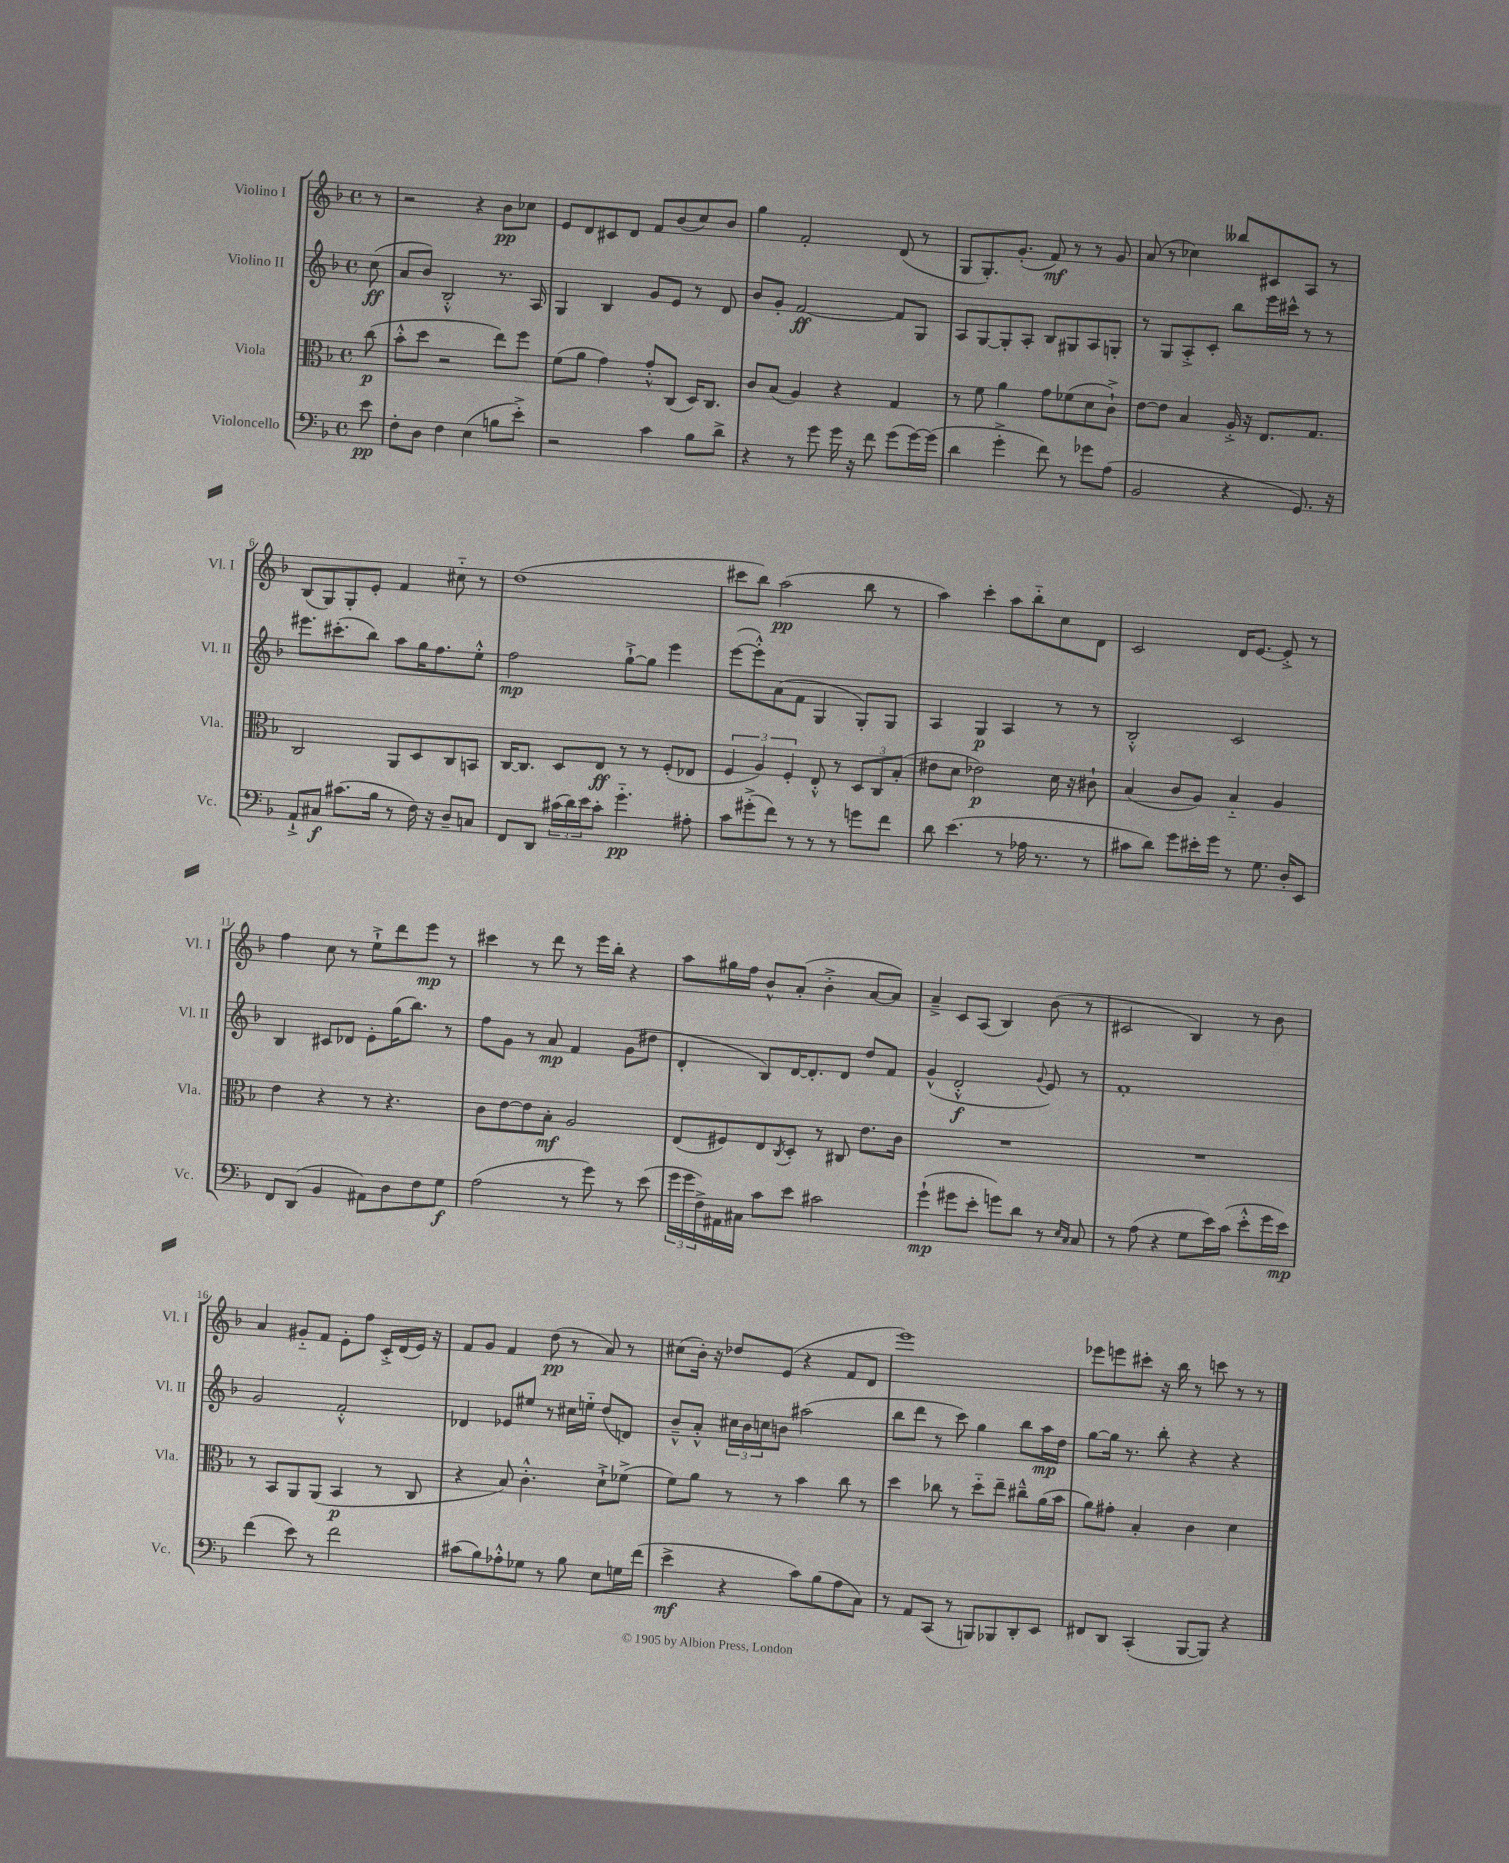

**kern	**dynam	**kern	**dynam	**kern	**dynam	**kern	**dynam
*part4	*part4	*part3	*part3	*part2	*part2	*part1	*part1
*staff4	*staff4	*staff3	*staff3	*staff2	*staff2	*staff1	*staff1
*I"Violoncello	*	*I"Viola	*	*I"Violino II	*	*I"Violino I	*
*I'Vc.	*	*I'Vla.	*	*I'Vl. II	*	*I'Vl. I	*
*clefF4	*	*clefC3	*	*clefG2	*	*clefG2	*
*k[b-]	*	*k[b-]	*	*k[b-]	*	*k[b-]	*
*M4/4	*	*M4/4	*	*M4/4	*	*M4/4	*
*met(c)	*	*met(c)	*	*met(c)	*	*met(c)	*
=	=	=	=	=	=	=	=
8e\	pp	(8cc\	p	(8cc\	ff	8r	.
=1	=1	=1	=1	=1	=1	=1	=1
8F'\L	.	8b-'^^\L	.	8a/L	.	2r	.
8D\J	.	8dd\J	.	8b-/J)	.	.	.
4F\	.	2r	.	2B-'^^/	.	.	.
(4E\	.	.	.	.	.	4r	.
8Bn\L	.	8ee\L)	.	8.r	.	8b-\L	pp
8e'^\J)	.	8ff\J	.	.	.	8cc-X\J	.
.	.	.	.	16A/	.	.	.
=2	=2	=2	=2	=2	=2	=2	=2
2r	.	(8f\L	.	4G/	.	8e/L	.
.	.	8a\J	.	.	.	8d/	.
.	.	4g\)	.	4B-/	.	8c#X/	.
.	.	.	.	.	.	8d/J	.
4c\	.	8g'^^/L	.	8g/L	.	8f/L	.
.	.	(8C/J	.	8e/J	.	(8b-/	.
8B-\L	.	16D/KL)	.	8r	.	8cc/)	.
.	.	8.C/J	.	.	.	.	.
8d^\J	.	.	.	8d/	.	8b-/J	.
=3	=3	=3	=3	=3	=3	=3	=3
4r	.	8c/L	.	8b-/L	.	4gg\	.
.	.	(8B-/J	.	8g'/J	.	.	.
8r	.	4A/)	.	[2f/	ff	2f'/	.
8g\	.	.	.	.	.	.	.
16g\	.	4r	.	.	.	.	.
16r	.	.	.	.	.	.	.
8f\	.	.	.	.	.	.	.
(8g\L	.	4G/	.	8f/L]	.	(8d/	.
[16g\L)	.	.	.	8G/J	.	8r	.
(16g\JJ]	.	.	.	.	.	.	.
=4	=4	=4	=4	=4	=4	=4	=4
4d\	.	8r	.	8A/L	.	8G/L	.
.	.	8f\	.	[8G/	.	8.G'/)	.
4g'^\	.	4a\	.	8G'/]	.	.	.
.	.	.	.	.	.	(8.g'/J	.
.	.	.	.	8A'/J	.	.	.
8f\)	.	8g\L	.	8B-/L	.	8f/)	mf
8r	.	(8f-X\	.	8G#X/	.	8r	.
8g-X\L	.	8d\	.	8A/	.	8r	.
(8A\J	.	8c`^\J)	.	8Gn'/J	.	8g/	.
=5	=5	=5	=5	=5	=5	=5	=5
2BB-/	.	[8e\L	.	8r	.	(8a/	.
.	.	8e\J]	.	8G/L	.	8r	.
.	.	4B-/	.	8A'^/	.	4cc-X\)	.
.	.	.	.	8c'/J	.	.	.
4r	.	16A'^/	.	8bb-\L	.	8bb--X/L	.
.	.	16r	.	.	.	.	.
.	.	8.E/L	.	16eee\L	.	8c#X/	.
.	.	.	.	16ccc#X^^\JJ	.	.	.
8.GG/)	.	.	.	8r	.	8A/J	.
.	.	8.G/J	.	.	.	.	.
.	.	.	.	8r	.	8r	.
16r	.	.	.	.	.	.	.
!!LO:LB:g=z
=6	=6	=6	=6	=6	=6	=6	=6
8AA`^/L	.	2C/	.	8.eee#X\L	.	(8B-/L	.
8C#X/J	f	.	.	.	.	8G/)	.
.	.	.	.	(8.ccc#X'\	.	.	.
(8.c#X\L	.	.	.	.	.	8G'/	.
.	.	.	.	8bb-\J)	.	8e'/J	.
16B-\Jk	.	.	.	.	.	.	.
8r	.	8AA/L	.	8aa\L	.	4f/	.
16F\)	.	8D/	.	16gg\K	.	.	.
16r	.	.	.	8.ff\	.	.	.
8D~/L	.	8C/	.	.	.	8cc#X\	.
8Cn/J	.	8BBn/J	.	8ee'^^\J	.	8r	.
=7	=7	=7	=7	=7	=7	=7	=7
8FF/L	.	[16C/KL	.	2ff\	mp	(1dd	.
.	.	8.C/J]	.	.	.	.	.
8DD/J	.	.	.	.	.	.	.
(24c#X\LL	.	8D/L	.	.	.	.	.
24d\)	.	.	.	.	.	.	.
24e\J	.	.	.	.	.	.	.
8c#'\J	.	8E/J	ff	.	.	.	.
4.g\	pp	8r	.	[8gg`^\L	.	.	.
.	.	8r	.	8gg\J]	.	.	.
.	.	(8F'/L	.	4eee\	.	.	.
8A#X'\	.	8E-X/J	.	.	.	.	.
=8	=8	=8	=8	=8	=8	=8	=8
8c\L	.	6F/	.	([8eee\L	.	8ccc#X\L	.
(8g#X'^\	.	.	.	8eee'^^\])	.	8bb-\J)	.
.	.	6A/)	.	.	.	.	.
8f\J)	.	.	.	(8a\	.	(2aa\	pp
.	.	6F'/	.	.	.	.	.
8r	.	.	.	8f\J	.	.	.
8r	.	8E'^^/	.	4G/	.	.	.
8r	.	8r	.	.	.	.	.
8gn\L	.	12D/L	.	8G'/L)	.	8bb-\	.
.	.	12C/	.	.	.	.	.
8f\J	.	.	.	8G/J	.	8r	.
.	.	(12B-'/J	.	.	.	.	.
=9	=9	=9	=9	=9	=9	=9	=9
8d\	.	8e#X\L	.	4A/	.	4aa\)	.
(4.e\	.	8d\J	.	.	.	.	.
.	.	2e-X\)	p	4G/	p	4ccc'\	.
8r	.	.	.	4A/	.	8aa\L	.
16A-X\	.	.	.	.	.	8bb-\	.
8.r	.	.	.	.	.	.	.
.	.	16d\	.	8r	.	8cc\	.
.	.	16r	.	.	.	.	.
8r	.	8c#X`\	.	8r	.	8d\J	.
=10	=10	=10	=10	=10	=10	=10	=10
8c#X\L	.	(4B-/	.	2B-'^^/	.	2c/	.
8d\J)	.	.	.	.	.	.	.
8g\L	.	8c/L	.	.	.	.	.
16e#X'\L	.	8A/J)	.	.	.	.	.
16g\JJ	.	.	.	.	.	.	.
8r	.	4B-/	.	2c/	.	16d/KL	.
.	.	.	.	.	.	[8.e/J	.
8.G\	.	.	.	.	.	.	.
.	.	4A/	.	.	.	8e'^/]	.
16D'/KL	.	.	.	.	.	.	.
8EE/J	.	.	.	.	.	8r	.
!!LO:LB:g=z
=11	=11	=11	=11	=11	=11	=11	=11
8FF/L	.	4e\	.	4B-/	.	4ff\	.
(8DD/J	.	.	.	.	.	.	.
4BB-/	.	4r	.	8c#X/L	.	8cc\	.
.	.	.	.	8d-X/J	.	8r	.
8AA#X\L)	.	8r	.	8e'\L	.	8ee`^\L	.
8D\	.	4.r	.	(16gg\K	.	8ddd\	.
.	.	.	.	8.bb-\J)	.	.	.
8F\	.	.	.	.	.	8eee\J	mp
8G\J	f	.	.	8r	.	8r	.
=12	=12	=12	=12	=12	=12	=12	=12
(2A\	.	8c\L	.	8ff\L	.	4ccc#X\	.
.	.	[8e\	.	8g\J	.	.	.
.	.	8e\]	.	8r	.	8r	.
.	.	8B-'\J	mf	8a/	mp	8ddd\	.
8r	.	2A/	.	4f/	.	8r	.
8g\)	.	.	.	.	.	16eee\LL	.
.	.	.	.	.	.	16bb-'\JJ	.
8r	.	.	.	(8g\L	.	4r	.
(8e\	.	.	.	8dd#X\J	.	.	.
=13	=13	=13	=13	=13	=13	=13	=13
24g\LL	.	(8E/L	.	4d'/	.	8aa\L	.
24g\	.	.	.	.	.	.	.
24F^\)	.	.	.	.	.	.	.
16AA#X\	.	8F#X/)	.	.	.	16gg#X\L	.
16C#X\JJ	.	.	.	.	.	16ff\JJ	.
8c\L	.	8E/	.	8B-/L)	.	8b-^^/L	.
.	.	8qC/	.	.	.	.	.
8e\J	.	8D'/J	.	[16d/K	.	(8a'/J	.
.	.	.	.	8.d'/]	.	.	.
2c#X\	.	8r	.	.	.	4b-'^\	.
.	.	8C#X/	.	8d/J	.	.	.
.	.	8.e\L	.	8dd/L	.	[8a/L	.
.	.	.	.	8f/J	.	8a/J])	.
.	.	16c\Jk	.	.	.	.	.
=14	=14	=14	=14	=14	=14	=14	=14
(4g`\	mp	1r	.	(4g^^/	.	4a~^/	.
8g#X\L	.	.	.	2d'^^/	f	8c/L	.
8e'\J	.	.	.	.	.	(8A/J	.
8gn\L)	.	.	.	.	.	4B-/)	.
8d\J	.	.	.	.	.	.	.
.	.	.	.	8qqg/	.	.	.
8r	.	.	.	8e/)	.	(8b-\	.
16qqE/LL	.	.	.	.	.	.	.
16qqC/JJ	.	.	.	.	.	.	.
8C/	.	.	.	8r	.	8r	.
=15	=15	=15	=15	=15	=15	=15	=15
8r	.	1r	.	1f'	.	2c#X/	.
(8A\	.	.	.	.	.	.	.
4r	.	.	.	.	.	.	.
8G\L	.	.	.	.	.	4B-/)	.
16e\L)	.	.	.	.	.	.	.
(16c\JJ	.	.	.	.	.	.	.
8e'^^\L	.	.	.	.	.	8r	.
16g\L	.	.	.	.	.	8b-\	.
16e\JJ)	mp	.	.	.	.	.	.
!!LO:LB:g=z
=16	=16	=16	=16	=16	=16	=16	=16
(4f\	.	8r	.	2g/	.	4a/	.
.	.	8BB-/L	.	.	.	.	.
8e\)	.	8AA/	.	.	.	8g#X/L	.
8r	.	(8AA/J	.	.	.	8f/J	.
2f\	.	4BB-/	p	2f'^^/	.	8e'\L	.
.	.	.	.	.	.	8ff\J	.
.	.	8r	.	.	.	16c'^/LL	.
.	.	.	.	.	.	(16d/	.
.	.	8C/	.	.	.	16e/JJ)	.
.	.	.	.	.	.	16r	.
=17	=17	=17	=17	=17	=17	=17	=17
(8c#X\L	.	4r	.	4d-X/	.	8f/L	.
8B-\)	.	.	.	.	.	8g/J	.
8A-X'^^\	.	8B-/)	.	8e-X/L	.	4f/	.
8G-X\J	.	4.c'^^\	.	8ee#X/J	.	.	.
8r	.	.	.	8r	.	(8dd\	pp
8B-\	.	.	.	16cc#X\LL	.	8r	.
.	.	.	.	16een\JJ	.	.	.
8E\L	.	8d`^\L	.	(8dd/L	.	8a/)	.
16Gn\L	.	(8f-X^\J	.	8dn/J)	.	8r	.
(16f\JJ	.	.	.	.	.	.	.
=18	=18	=18	=18	=18	=18	=18	=18
4e^\	mf	8f\L)	.	8b-~^^/L	.	(8cc#X\L	.
.	.	8a\J	.	8a'^^/J	.	16b-'\Jk)	.
.	.	.	.	.	.	16r	.
4r	.	8r	.	24cc#X\LL	.	8dd-X/L	.
.	.	.	.	24b-\	.	.	.
.	.	.	.	24ccn\J	.	.	.
.	.	8r	.	8bn\J	.	(8e/J	.
8c\L)	.	4b-\	.	(2aa#X\	.	4r	.
(8B-\	.	.	.	.	.	.	.
8A\	.	8cc\	.	.	.	8f/L	.
8C\J)	.	8r	.	.	.	8d/J	.
=19	=19	=19	=19	=19	=19	=19	=19
8r	.	4dd\	.	8bb-\L	.	1eee)	.
8AA/L	.	.	.	8ddd\J	.	.	.
(8CC/J	.	8cc-X\	.	8r	.	.	.
8r	.	8r	.	8ccc\)	.	.	.
8BBBn/L)	.	8dd\L	.	4gg\	.	.	.
8BBB-X/	.	8ee~\J	.	.	.	.	.
8DD'/	.	8cc#X~^^\L	.	8bb-\L	.	.	.
8EE/J	.	(16a\L	.	16aa\L	mp	.	.
.	.	16b-\JJ	.	16dd\JJ	.	.	.
=20	=20	=20	=20	=20	=20	=20	=20
8FF#X/L	.	8a\L)	.	[8gg\L	.	8eee-X\L	.
8DD/J	.	8g#X'\J	.	16gg\Jk]	.	8eeen\	.
.	.	.	.	8.r	.	.	.
(4CC'/	.	4B-'/	.	.	.	8ccc#X'\J	.
.	.	.	.	8bb-'\	.	16r	.
.	.	.	.	.	.	16bb-\	.
[8BBB-/L	.	4c\	.	4r	.	8r	.
8BBB-/J])	.	.	.	.	.	8cccn\	.
4r	.	4d\	.	4r	.	8r	.
.	.	.	.	.	.	8r	.
==	==	==	==	==	==	==	==
*-	*-	*-	*-	*-	*-	*-	*-
